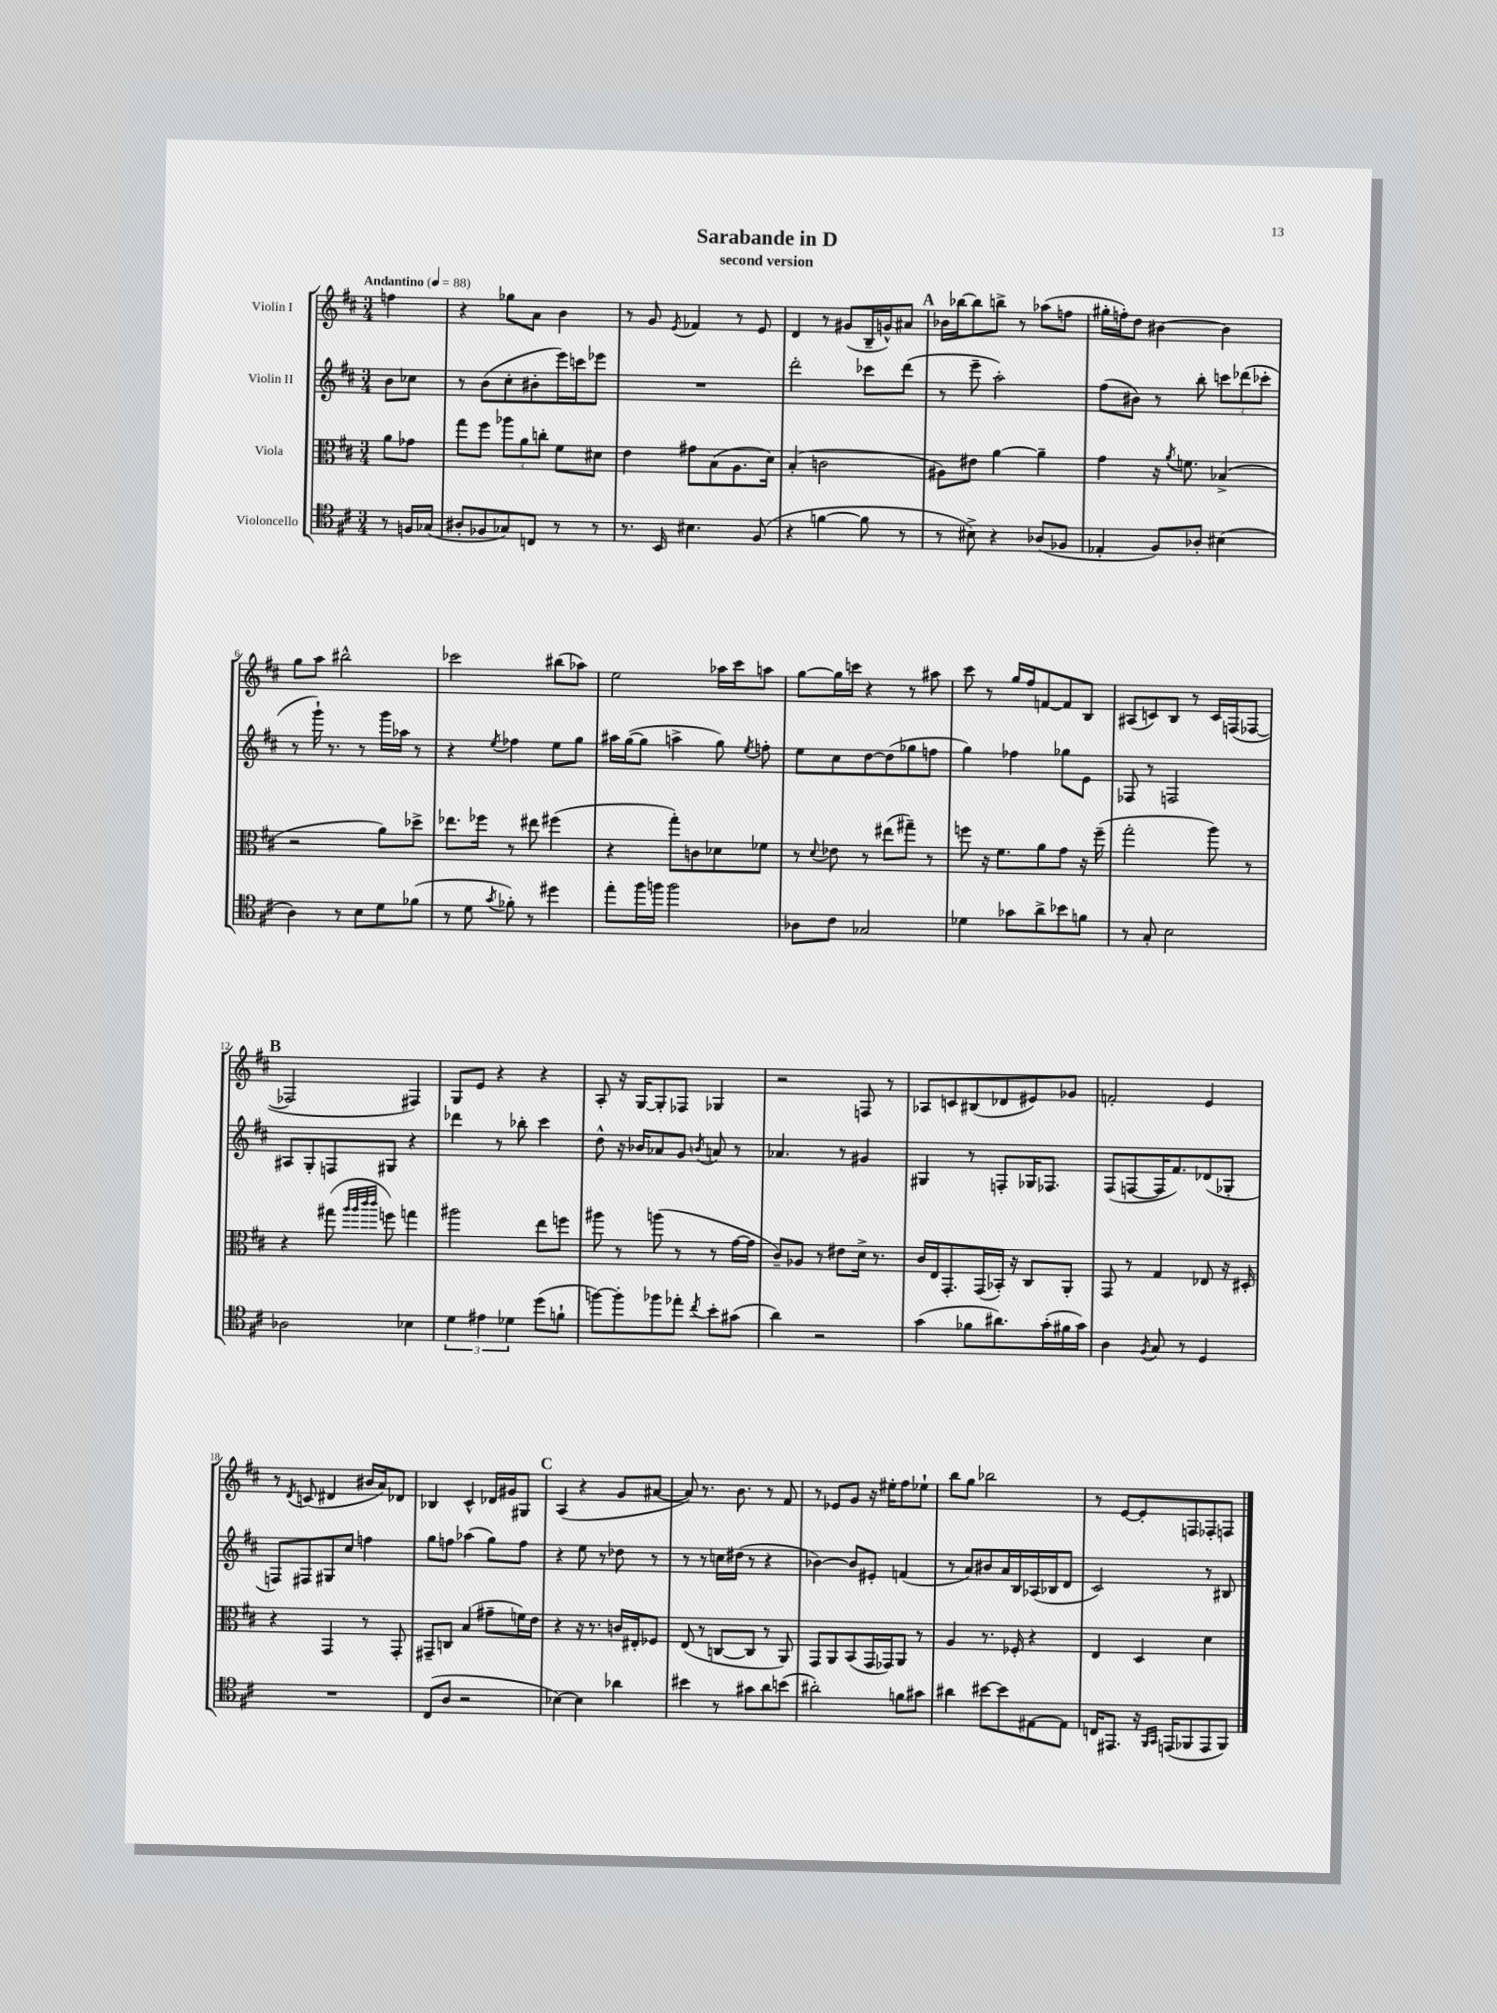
\header { title = "Sarabande in D" subtitle = "second version" }
<<
\new StaffGroup <<
\new Staff = "s0" \with { instrumentName = "Violin I" } {
    \clef treble \key d \major \numericTimeSignature \time 3/4 \partial 4 \tempo "Andantino" 4 = 88
    \autoBeamOff f''4 |
    r4 ges''8[ a'8] b'4 |
    r8 g'8 \acciaccatura { e'8 } fes'4 r8 e'8 |
    d'4 r8 gis'8[( b16-- g'16-^) ais'8] |
    \mark \markup { \bold "A" } bes'16[ bes''16~ bes''8 b''8]-> r8 aes''8[( f''8] |
    gis''16[-. f''16-.) d''8] bis'4~ bis'4 |
    g''8[ a''8] bis''2-^ |
    ces'''2 bis''8[( aes''8]) |
    e''2 aes''16[ cis'''16 a''8] |
    g''8[~ g''16 c'''16] r4 r8 ais''8 |
    cis'''8 r8 g''16[ fis''16 f'8~ f'8 b8] |
    ais8[( c'8) b8] r8 c'16[ f16( fes8]~ |
    \mark \markup { \bold "B" } fes2 fis4) |
    g8[ e'8] r4 r4 |
    a8-. r16 g16[~ g8-. fes8] ges4 |
    r2 f8 r8 |
    aes8[ c'8 bis8( des'8 eis'8) ges'8] |
    f'2-. e'4 |
    r8 \acciaccatura { d'8 } c'8( dis'4 bis'16[ a'16) des'8] |
    bes4 cis'4-^ des'16[ gis'16 gis8] |
    \mark \markup { \bold "C" } a4( r4 g'8[ ais'8]~ |
    ais'8) r8. b'8. r8 fis'8 |
    r8 ees'8[ g'8] r16 eis''16[-. fis''8 ees''8]-! |
    b''8[ g''8] bes''2 |
    r8 e'8[~ e'8-. f8 fes8-. f8] \bar "|." |
}
\new Staff = "s1" \with { instrumentName = "Violin II" } {
    \clef treble \key d \major \numericTimeSignature \time 3/4 \partial 4
    \autoBeamOff b'8[ ces''8] |
    r8 b'8[( cis''8-. bis'8-. e'''16) c'''16 ees'''8] |
    R2. |
    d'''2-. ces'''8[ d'''8]( |
    \mark \markup { \bold "A" } r8 e'''8-- a''2-.) |
    fis''8[( bis'8]) r8 b''8-. \tuplet 3/2 { c'''8[ des'''8( ces'''8]-. } |
    r8 g'''16-!) r8. r8 g'''16[ aes''16] r8 |
    r4 \acciaccatura { e''8 } fes''4 e''8[ g''8] |
    ais''16[ g''16~( g''8] a''4-> g''8) \acciaccatura { e''8 } f''8-. |
    e''8[ cis''8 d''8~ d''8( ges''8 f''8] |
    g''4) fes''4 ges''8[ e'8] |
    fes8 r8 f2 |
    \mark \markup { \bold "B" } ais8[ g8-. f8 gis8] r4 |
    des'''4 r8 bes''8-. cis'''4 |
    d''8-^ r16 bes'16[ aes'8 g'8] \acciaccatura { b'8 } a'8 r8 |
    aes'4. r8 gis'4 |
    gis4 r8 f8[-. ges16 fes8.] |
    fis8[( f8~ f16 fis'8.) des'8( ges8]-. |
    f8[) fis8 gis8 cis''8] f''4 |
    g''8[ f''8] aes''4( g''8[) f''8] |
    \mark \markup { \bold "C" } r4 e''8 r8 des''8 r8 |
    r8 r8 c''16[ dis''16]( r8 r4 |
    bes'4~) bes'8[ eis'8]-. f'4( |
    r8 a'8[) bis'8 a'16 b16 aes16( bes16 d'8] |
    cis'2) r8 bis8 \bar "|." |
}
\new Staff = "s2" \with { instrumentName = "Viola" } {
    \clef alto \key d \major \numericTimeSignature \time 3/4 \partial 4
    \autoBeamOff a'8[ ges'8] |
    g''8[ fis''8] \tuplet 3/2 { aes''8[ a'8 c''8]-. } fis'8[ dis'8] |
    e'4 gis'8[ b8( a8. d'16]) |
    b4-.( c'2 |
    \mark \markup { \bold "A" } ais8[) eis'8] a'4~ a'4-- |
    g'4 r16 \acciaccatura { a'8 } f'8. bes4->( |
    r2 a'8[) des''8]-> |
    ees''8.[ fes''16] r8 eis''8 fis''4( |
    r4 g''8[-.) c'8 des'8 fes'8] |
    r8 \appoggiatura { d'8 } ees'8 r8 eis''8[( gis''8]--) r8 |
    f''8 r16 fis'8.[ a'8 g'8] r16 f''16--( |
    g''2-. a''8) r8 |
    \mark \markup { \bold "B" } r4 gis''8( \grace { a''32[ a''32 cis'''32 cis'''32] } f''8) g''4 |
    ais''2 e''8[ f''8] |
    ais''8 r8 a''8( r8 r8 g'16[~ g'16] |
    cis'8[--) aes8] r8 eis'8[ d'16]-> r8. |
    cis'16[ e16 g,8.-. g,16( bes,16]-.) r16 cis8[ a,8]-. |
    g,8 r8 g4 ees8 r16 dis16-. |
    r4 g,4 r8 g,8-. |
    gis,8[-- c8] b4( gis'8[-- f'16) e'16] |
    \mark \markup { \bold "C" } r4 r16 r8. c'16[ eis16-. fes8] |
    e8( r8 c8[~ c8] r8 a,8) |
    g,8[ a,8 b,8( g,16 ges,16) a,8] r8 |
    a4 r8. fes16-. r4 |
    e4 d4 d'4 \bar "|." |
}
\new Staff = "s3" \with { instrumentName = "Violoncello" } {
    \clef tenor \key d \major \numericTimeSignature \time 3/4 \partial 4
    \autoBeamOff r8 f16[ ges16]( |
    ais8[-. fes8 ges8) c8] r8 r8 |
    r8. b,16 bis4. fis8( |
    r4 f'4~ f'8 r8 |
    \mark \markup { \bold "A" } r8 bis8->) r4 aes8[( fes8] |
    ees4-. fis8[) aes8]-. bis4( |
    a4) r8 b8[ d'8 fes'8]( |
    r8 d'8 \acciaccatura { g'8 } fes'8-.) r8 dis''4 |
    e''8[-. fis''16 f''16] f''2 |
    aes8[ cis'8] ges2 |
    des'4 ges'8[ a'8-> bes'8 f'8] |
    r8 g8-. b2 |
    \mark \markup { \bold "B" } aes2 bes4 |
    \tuplet 3/2 { d'4 eis'4 des'4 } d''8[( f'8]-! |
    f''8[~) f''8-. fes''8 ees''8]-. \acciaccatura { cis''8 } b'8[-. gis'8]( |
    a'4) r2 |
    g'4( fes'8[ ais'8.) g'16-.( fis'16 g'16]) |
    a4 \acciaccatura { fis8 } g8 r8 d4 |
    R2. |
    cis8[( a8] r2 |
    \mark \markup { \bold "C" } bes4~) bes4 aes'4 |
    bis'4 r8 gis'8[ a'8 b'8]( |
    ais'2-.) f'8[ gis'8] |
    ais'4 bis'8[~ bis'8 eis8~ eis8] |
    c16[ eis,8.] r16 \grace { fis,16[ g,16] } e,16[( fes,8 e,8 fes,8]) \bar "|." |
}
>>
>>
